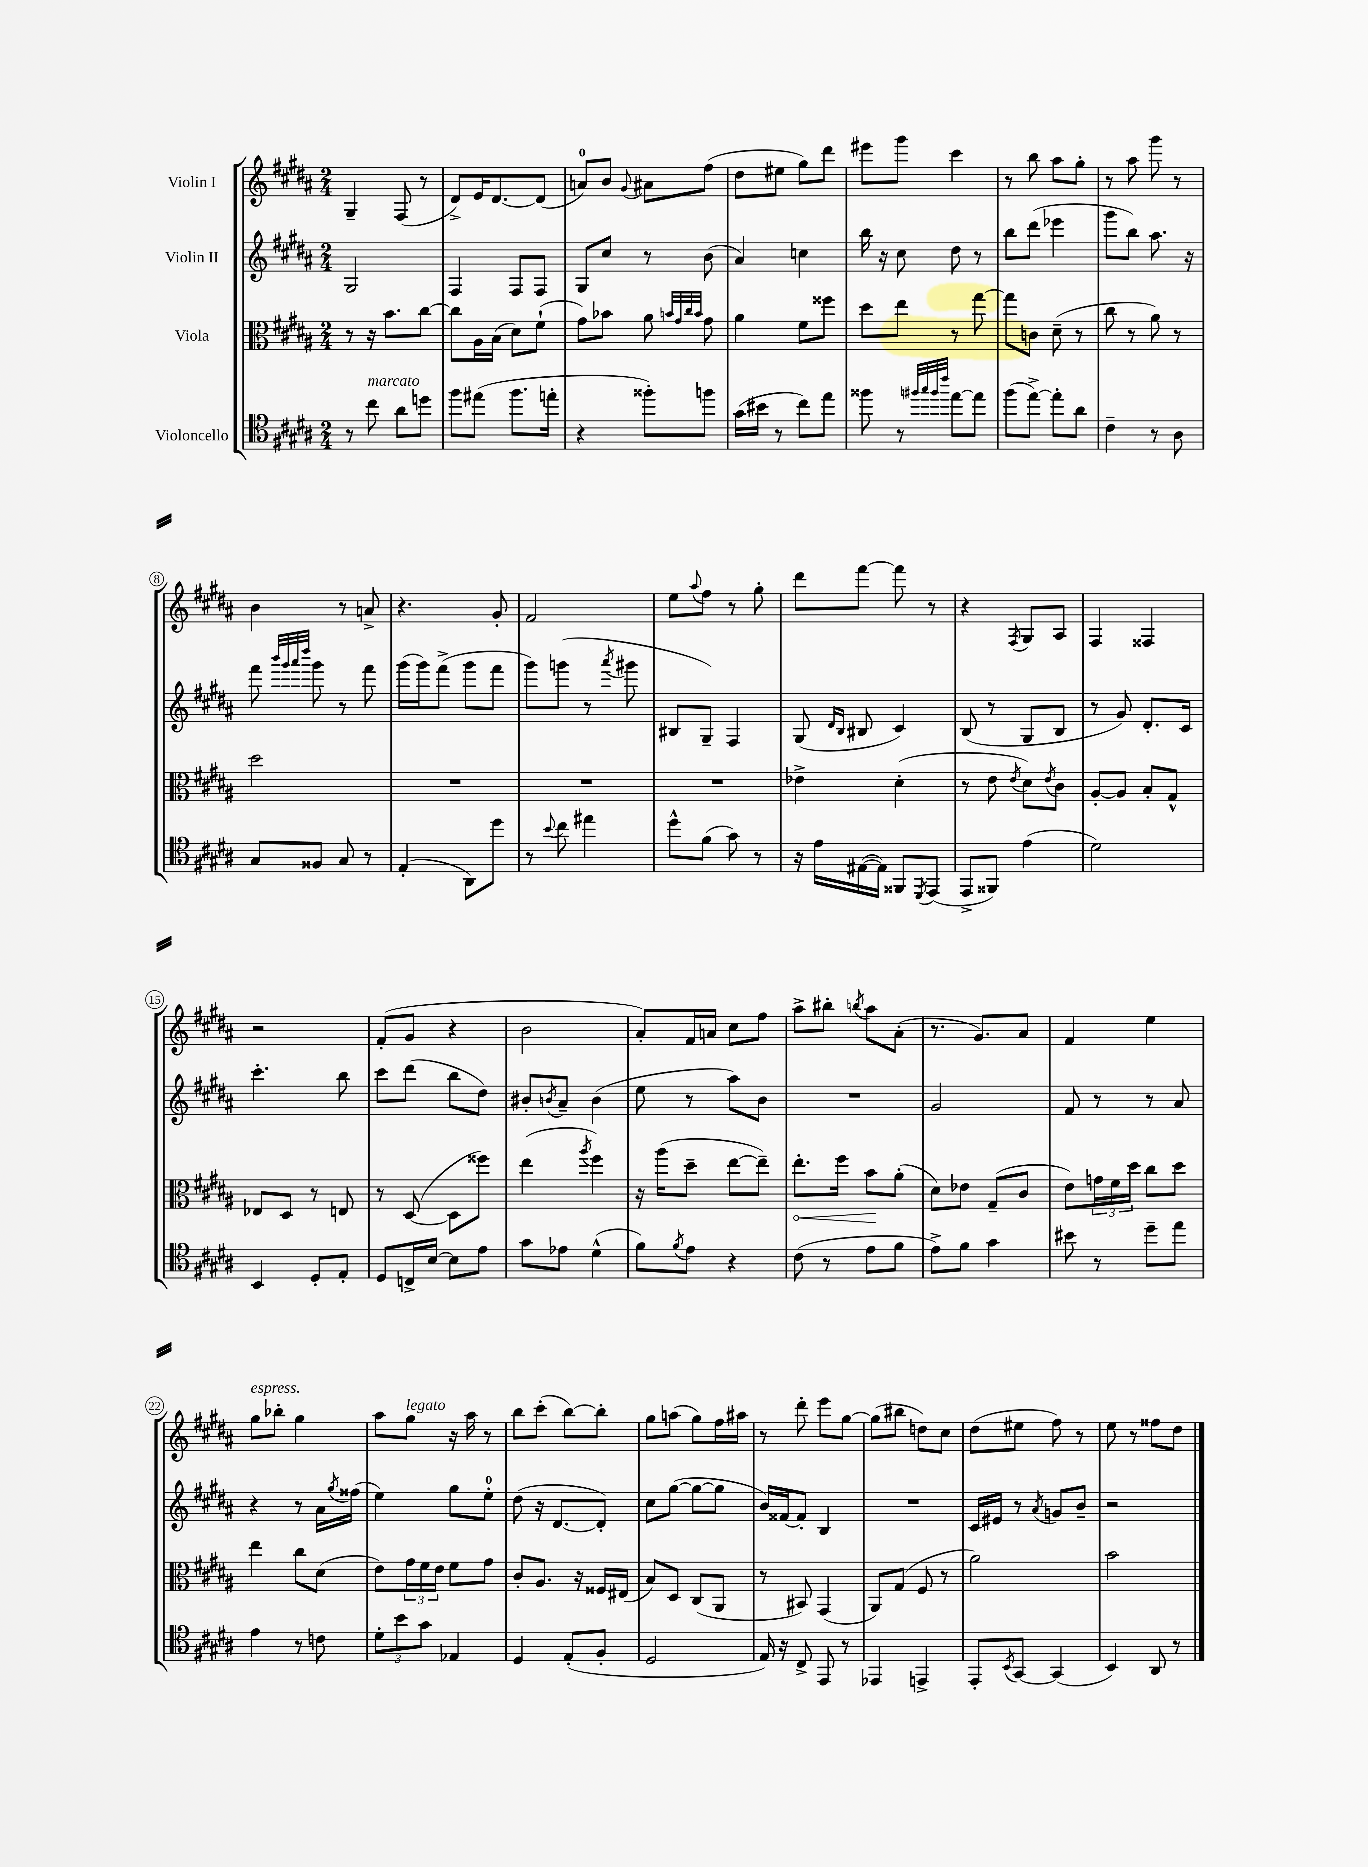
<<
\new StaffGroup <<
\new Staff = "s0" \with { instrumentName = "Violin I" } {
    \clef treble \key b \major \numericTimeSignature \time 2/4
    gis4-- fis8( r8 |
    dis'8->) e'16 dis'8.~ dis'8( |
    a'8-0) b'8 \appoggiatura { gis'8 } ais'8 fis''8( |
    dis''8 eis''8 gis''8) dis'''8 |
    eis'''8 gis'''8 cis'''4 |
    r8 b''8 ais''8 gis''8-. |
    r8 ais''8 gis'''8 r8 |
    b'4 r8 a'8-> |
    r4. gis'8-. |
    fis'2 |
    e''8 \appoggiatura { ais''8 } fis''8 r8 gis''8-. |
    dis'''8 fis'''8~ fis'''8 r8 |
    r4 \acciaccatura { fis8 } gis8 ais8 |
    fis4 fisis4 |
    r2 |
    fis'8-.( gis'8 r4 |
    b'2 |
    ais'8-.) fis'16 a'16 cis''8 fis''8 |
    ais''8-> bis''8-. \acciaccatura { b''8 } ais''8 ais'8-.( |
    r8. gis'8.) ais'8 |
    fis'4 e''4 |
    gis''8^\markup { \italic "espress." } bes''8-. gis''4 |
    ais''8 gis''8^\markup { \italic "legato" } r16 ais''16 r8 |
    b''8 cis'''8-.( b''8~) b''8-. |
    gis''8 a''8( gis''8) fis''16 ais''16 |
    r8 dis'''8-. e'''8 gis''8~ |
    gis''8( bis''8 d''8) cis''8 |
    dis''8( eis''8 fis''8) r8 |
    e''8 r8 fisis''8 dis''8 \bar "|." |
}
\new Staff = "s1" \with { instrumentName = "Violin II" } {
    \clef treble \key b \major \numericTimeSignature \time 2/4
    gis2 |
    fis4 fis8 fis8 |
    gis8 cis''8 r8 b'8( |
    ais'4) c''4 |
    b''16 r16 cis''8 dis''8 r8 |
    b''8 dis'''8( ees'''4 |
    gis'''8 b''8) ais''8. r16 |
    fis'''8 \grace { b'''32 gis'''32 ais'''32 dis''''32 } gis'''8 r8 fis'''8 |
    gis'''16( gis'''16) fis'''8->( gis'''8 fis'''8 |
    gis'''8) g'''8( r8 \acciaccatura { ais'''8 } gis'''8 |
    bis8 gis8--) fis4 |
    gis8( \grace { dis'16 b16 } bis8 cis'4) |
    b8( r8 gis8 b8 |
    r8 gis'8) dis'8.-. cis'16 |
    cis'''4.-. b''8 |
    cis'''8 dis'''8( b''8 dis''8) |
    bis'8-. \acciaccatura { b'8 } ais'8-- b'4( |
    e''8 r8 ais''8) b'8 |
    R2 |
    gis'2 |
    fis'8 r8 r8 ais'8 |
    r4 r8 ais'16 \acciaccatura { gis''8 } fisis''16( |
    e''4) gis''8 e''8-0-. |
    dis''8( r16 dis'8.~ dis'8-.) |
    cis''8 gis''8~( gis''8~ gis''8 |
    b'16) fisis'16~ fisis'8-. b4 |
    R2 |
    cis'16 eis'16 r8 \acciaccatura { ais'8 } g'8 b'8-- |
    r2 \bar "|." |
}
\new Staff = "s2" \with { instrumentName = "Viola" } {
    \clef alto \key b \major \numericTimeSignature \time 2/4
    r8 r16 b'8. cis''8~ |
    cis''8 ais16 b16( dis'8) fis'8-!( |
    gis'8) bes'8 ais'8 \grace { b'32 gis'32 cis''32 b'32 } gis'8 |
    ais'4 fis'8 fisis''8 |
    dis''8 e''8 r8 gis''8~ |
    gis''8 c'8 dis'8--( r8 |
    cis''8 r8 ais'8) r8 |
    dis''2 |
    R2 |
    R2 |
    R2 |
    ees'4-> dis'4-.( |
    r8 e'8 \acciaccatura { e'8 } dis'8) \acciaccatura { e'8 } cis'8 |
    ais8~-. ais8 b8-. gis8-^ |
    ees8 dis8 r8 e8 |
    r8 dis8~( dis8 fisis''8) |
    e''4( \acciaccatura { ais''8 } fis''4) |
    r16 ais''16( dis''8-- e''8~ e''8--) |
    \once \override Hairpin.circled-tip = ##t e''8.-.\< fis''16 b'8\! ais'8-.( |
    dis'8) ees'8 gis8--( cis'8 |
    e'8) \tuplet 3/2 { g'16 fis'16 dis''16 } cis''8 dis''8 |
    e''4 cis''8 dis'8( |
    e'8) \tuplet 3/2 { gis'16 fis'16 e'16 } fis'8 gis'8 |
    cis'8-. ais8. r16 fisis16 eis16( |
    b8) dis8 cis8( ais,8 |
    r8 bis,8) gis,4( |
    ais,8) gis8( fis8 r8 |
    ais'2) |
    b'2 \bar "|." |
}
\new Staff = "s3" \with { instrumentName = "Violoncello" } {
    \clef tenor \key b \major \numericTimeSignature \time 2/4
    r8 cis''8^\markup { \italic "marcato" } ais'8 d''8 |
    fis''8 eis''8( fis''8. e''16-. |
    r4 fisis''8-.) f''8 |
    gis'16( bis'16 r8 cis''8) e''8 |
    fisis''8 r8 \grace { fis''32 gis''32 fis''32 cis'''32 } e''8~ e''8 |
    fis''8( e''8~->) e''8-. ais'8 |
    cis'4-- r8 ais8 |
    gis8 fisis8 gis8 r8 |
    e4-.( ais,8) dis''8 |
    r8 \appoggiatura { b'8 } cis''8 eis''4 |
    dis''8-^ fis'8( gis'8) r8 |
    r16 e'16 eis16~( eis16) fisis,8 \acciaccatura { dis,8 } e,8( |
    e,8-> fisis,8) e'4( |
    dis'2) |
    b,4 dis8-. e8-. |
    dis8 c16-> b16~ b8 e'8 |
    gis'8 ees'8 dis'4-^( |
    fis'8) \acciaccatura { fis'8 } e'8 r4 |
    cis'8( r8 e'8 fis'8 |
    e'8->) fis'8 gis'4 |
    bis'8 r8 dis''8-- e''8 |
    e'4 r8 c'8 |
    \tuplet 3/2 { dis'8-. b'8 gis'8 } ees4 |
    dis4 e8-.( fis8-. |
    dis2 |
    e16) r16 cis8-> e,8 r8 |
    ees,4 e,4-> |
    e,8-. \acciaccatura { b,8 } gis,8~ gis,4( |
    b,4) ais,8 r8 \bar "|." |
}
>>
>>
\layout { \context { \Score \override BarNumber.stencil = #(make-stencil-circler 0.1 0.3 ly:text-interface::print) } }
